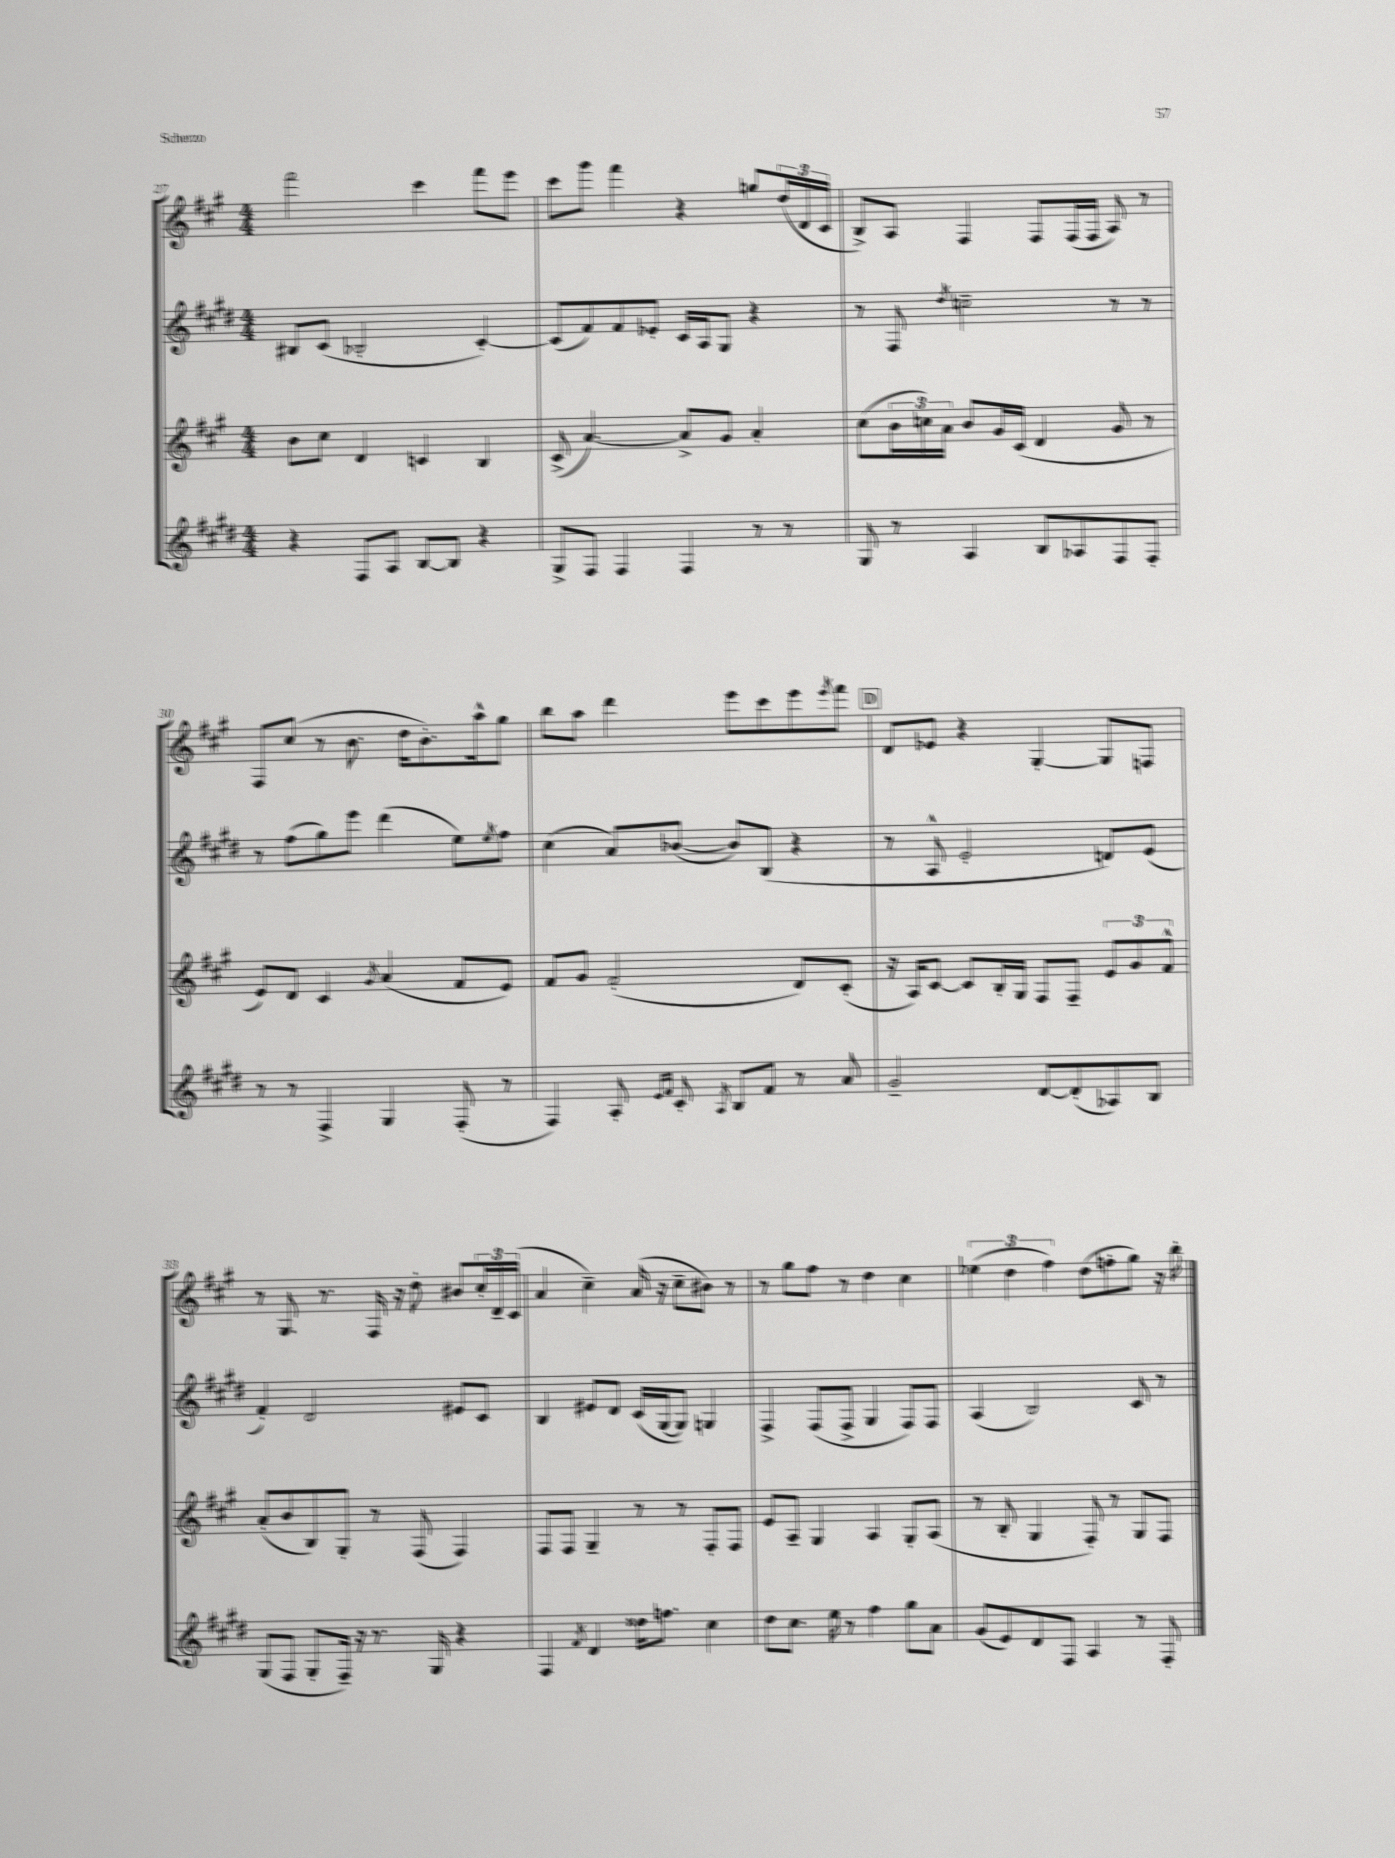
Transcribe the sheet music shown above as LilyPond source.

<<
\new StaffGroup <<
\new Staff = "s0" {
    \clef treble \key a \major \numericTimeSignature \time 4/4
    fis'''2 cis'''4 fis'''8 e'''8 |
    cis'''8 gis'''8 fis'''4 r4 g''8 \tuplet 3/2 { d''16( d'16 cis'16 } |
    b8->) a8 fis4 fis8 fis16( fis16 a8) r8 |
    fis8 cis''8( r8 b'8. d''16 b'8.-.) a''16-^ gis''8 |
    b''8 a''8 d'''4 e'''8 cis'''8 e'''8 \acciaccatura { e'''8 } fis'''8 |
    \mark \markup { \box "D" } d'8 ees'8 r4 gis4~-. gis8 f8 |
    r8 gis8. r8. fis16 r16 d''8-. bis'8 \tuplet 3/2 { cis''16-. d'16-- cis'16( } |
    a'4 cis''4--) a'16( r16 cis''8-- bis'8) r8 |
    r8 gis''8 fis''8 r8 d''4 cis''4 |
    \tuplet 3/2 { ees''4( d''4 fis''4) } d''8( f''8-. gis''8) r16 b''16-. \bar "|." |
}
\new Staff = "s1" {
    \clef treble \key e \major \numericTimeSignature \time 4/4
    bis8 cis'8( bes2-. cis'4~-.) |
    cis'8( fis'8) fis'8 ees'8-. cis'16 a16 gis8 r4 |
    r8 fis8 \acciaccatura { dis''8 } c''2-- r8 r8 |
    r8 fis''8( gis''8) e'''8 dis'''4( e''8) \acciaccatura { e''8 } fis''8 |
    cis''4( a'8) bes'8~( bes'8) b8( r4 |
    \mark \markup { \box "D" } r8 a8-^ e'2-. d'8) e'8( |
    fis'4-.) dis'2 eis'8 cis'8 |
    b4 eis'8 dis'8 cis'16( gis16~ gis8) g4 |
    fis4-> fis8( fis8-> gis4 fis8) fis8 |
    a4( b2) cis'8 r8 \bar "|." |
}
\new Staff = "s2" {
    \clef treble \key a \major \numericTimeSignature \time 4/4
    b'8 cis''8 d'4 c'4 b4 |
    cis'8->( a'4.~) a'8-> gis'8 a'4-. |
    cis''8( \tuplet 3/2 { b'16 c''16) a'16 } b'8 gis'16 cis'16( d'4 gis'8 r8 |
    e'8) d'8 cis'4 \acciaccatura { gis'8 } a'4( fis'8 e'8) |
    fis'8 gis'8 fis'2-.( d'8) cis'8-.( |
    \mark \markup { \box "D" } r16 a16) cis'8~ cis'8 b16-. gis16 fis8 fis8-- \tuplet 3/2 { e'8 gis'8 fis'8-^ } |
    a'8-.( b'8 b8) gis8-. r8 fis8( fis4) |
    fis8 fis8 gis4-- r8 r8 fis8-. fis8 |
    e'8 a8-- gis4 a4 gis8-. a8( |
    r8 b8-. gis4 fis8-.) r8 gis8 fis8 \bar "|." |
}
\new Staff = "s3" {
    \clef treble \key e \major \numericTimeSignature \time 4/4
    r4 fis8 a8 b8~ b8 r4 |
    gis8-> fis8 fis4 fis4 r8 r8 |
    gis8 r8 a4 b8 aes8 fis8 fis8-. |
    r8 r8 fis4-> gis4 fis8-.( r8 |
    fis4) a8-. \grace { e'16 fis'16 } cis'8-. \acciaccatura { a8 } b8 fis'8 r8 a'8 |
    \mark \markup { \box "D" } gis'2-- dis'8~ dis'8-.( aes8) b8 |
    gis8( fis8 gis8-. fis16--) r16 r8. gis16 r4 |
    fis4 \acciaccatura { fis'8 } dis'4 disis''16 f''8. cis''4 |
    dis''8 cis''8. e''16 r8 fis''4 gis''8 a'8 |
    gis'8( e'8) dis'8 fis8 a4 r8 fis8-. \bar "|." |
}
>>
>>
\layout { \context { \Score currentBarNumber = #27 } }
